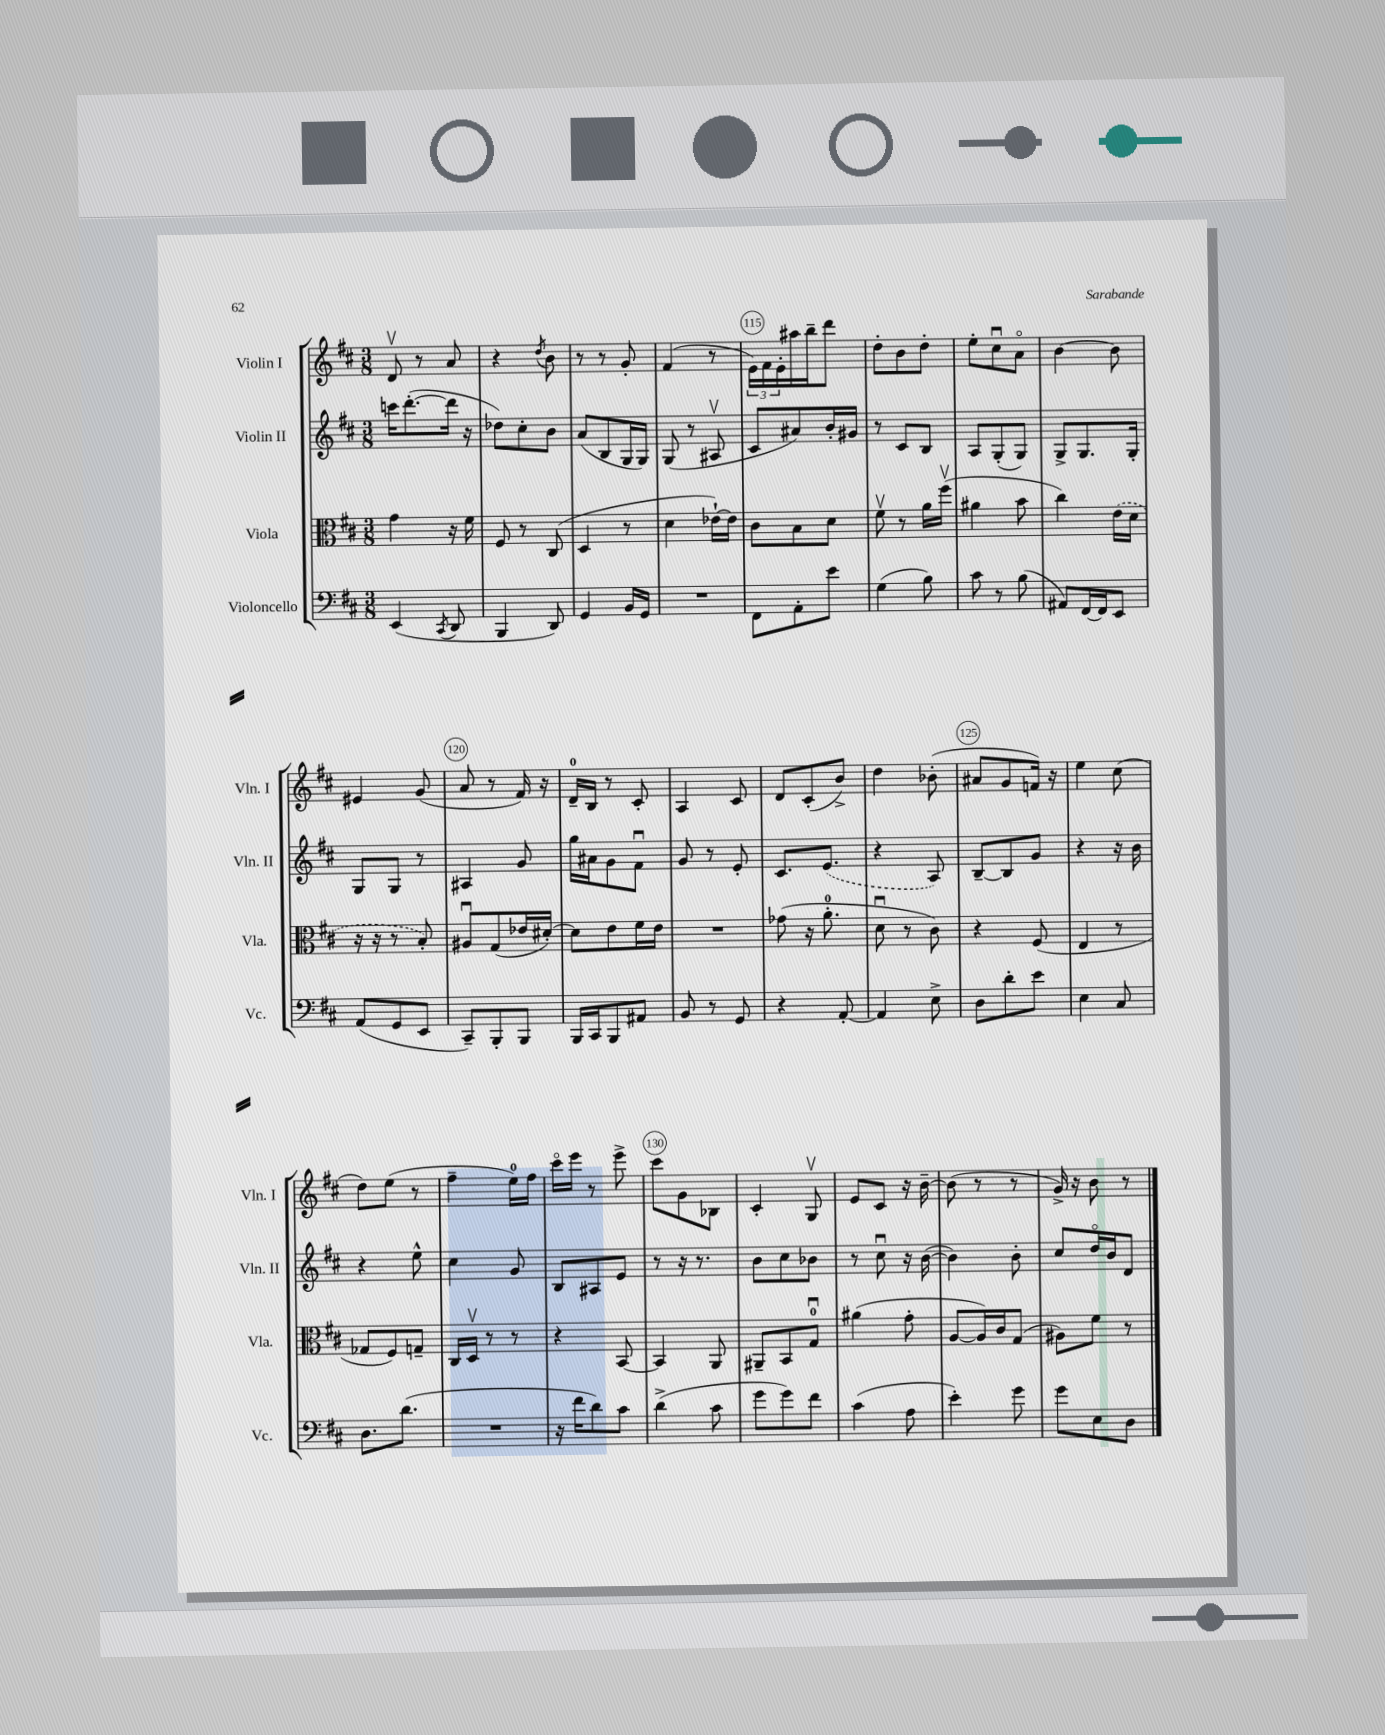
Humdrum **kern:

**kern	**kern	**kern	**kern
*staff4	*staff3	*staff2	*staff1
*clefF4	*clefC3	*clefG2	*clefG2
*k[f#c#]	*k[f#c#]	*k[f#c#]	*k[f#c#]
*M3/8	*M3/8	*M3/8	*M3/8
(4EE	4g	16ccc	8dv
.	.	([8.ddd'	.
.	.	.	8r
8qCC#	.	.	.
8DD	16r	16ddd]	8a
.	16f#	16r	.
=	=	=	=
4BBB	8F#	8dd-)	4r
.	8r	8cc#'	.
.	.	.	8qdd
8DD)	(8C#	8b	8b
=	=	=	=
4GG	4D	(8a	8r
.	.	8B	8r
16BB	8r	16G	8g'
16GG	.	16G)	.
=	=	=	=
4.r	4d	(8G	(4f#
.	.	8r	.
.	[16e-`)	8A#v	8r
.	16e-]	.	.
=	=	=	=
8FF#	8c#	8c#	24e)
.	.	.	24f#
.	.	.	24e'
8AA'	8B	8a#)	16aa#
.	.	.	16bb~
8e	8d	16b'	8ddd
.	.	16g#	.
=	=	=	=
(4G	8f#v	8r	8dd'
.	8r	8c#	8b
8B)	16a	8B	8dd'
.	(16ff#v	.	.
=	=	=	=
8c#	4a#	8A	8ee'
8r	.	(8G'	8cc#u
(8B	8b	8G)	8ao
=	=	=	=
8AA#)	4cc#)	8G^	[4b
[16FF#	.	8.G	.
16FF#]	.	.	.
8EE	(16e	.	8b]
.	16d	16G'	.
=	=	=	=
(8AA	16r	8G	4e#
.	16r	.	.
8GG	8r	8G	.
8EE	8B')	8r	(8g
=	=	=	=
8CC#~)	8A#u	4A#	8a
8BBB'	(8G	.	8r
8BBB	16e-	8g	16f#)
.	[16d#')	.	16r
=	=	=	=
16BBB	8d#]	16gg	16d~
16CC#	.	16a#	16B
8BBB	8e	8g	8r
8AA#	16f#	8f#u	8c#'
.	16e	.	.
=	=	=	=
8BB	4.r	8g	4A
8r	.	8r	.
8GG	.	8e'	8c#
=	=	=	=
4r	(8g-	8.c#	8d
.	16r	.	(8c#'
.	8.a'	(8.e	.
[8AA'	.	.	8b^)
=	=	=	=
4AA]	8du	4r	4dd
.	8r	.	.
8E^	8c#)	8A)	(8b-'
=	=	=	=
8D	4r	[8B~	8a#
8d'	.	8B]	8g
8e	(8F#	8g	16f)
.	.	.	16r
=	=	=	=
4E	4E	4r	4ee
8C#	8r	16r	(8cc#
.	.	16b	.
=	=	=	=
8.D	8G-	4r	8dd)
.	8F#)	.	(8ee
(8.d	.	.	.
.	8G~	8ee^^	8r
=	=	=	=
4.r	16C#	4cc#	4ff#~
.	16Dv	.	.
.	8r	.	.
.	8r	8g	16ee)
.	.	.	16ff#
=	=	=	=
16r	4r	8B	16ccc#o
16f#	.	.	16eee
8d)	.	8A#	8r
8c#	[8BB	8e	8eee^
=	=	=	=
(4d^	4BB]	8r	8ccc#
.	.	16r	8g
.	.	8.r	.
8c#	8AA	.	8B-
=	=	=	=
8g	8AA#~	8b	4c#'
8g)	8BB	8cc#	.
8f#	8Gu	8b-	8Gv
=	=	=	=
(4c#	(4a#	8r	8e
.	.	8cc#u	8c#
8A	8g'	16r	16r
.	.	([16b	[16b~
=	=	=	=
4e')	[8A	4b])	(8b]
.	16A])	.	8r
.	16c#	.	.
8g	(8G	8b'	8r
=	=	=	=
8g	8A#)	8cc#	16g^)
.	.	.	16r
8E	8f#	16ddo	8b
.	.	16b	.
8D	8r	8d	8r
==	==	==	==
*-	*-	*-	*-
